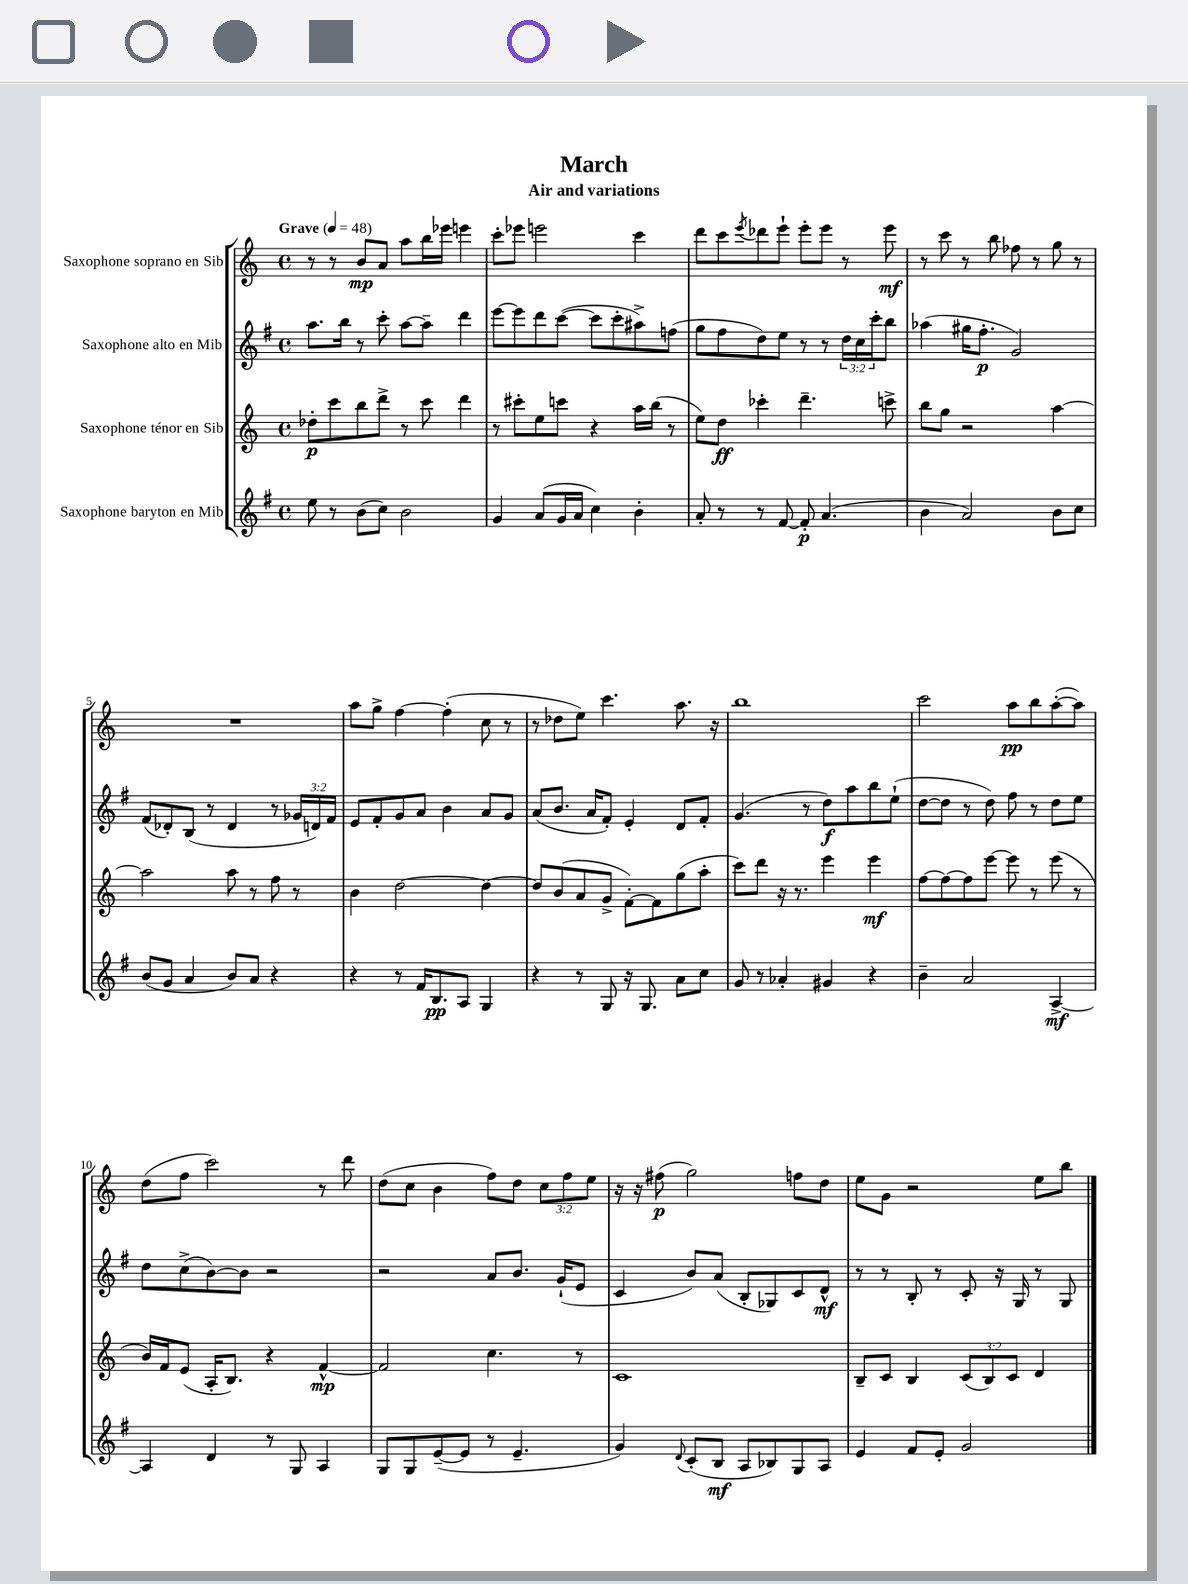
\header { title = "March" subtitle = "Air and variations" }
<<
\new StaffGroup <<
\new Staff = "s0" \with { instrumentName = "Saxophone soprano en Sib" } {
    \clef treble \key c \major \defaultTimeSignature \time 4/4 \override Staff.TupletNumber.text = #tuplet-number::calc-fraction-text \tempo "Grave" 4 = 48
    r8 r8 b'8\mp a'8 a''8 b''16 ees'''16 e'''4 |
    c'''8-. ees'''8 e'''2 c'''4 |
    d'''8 c'''8 \acciaccatura { e'''8 } des'''8 e'''8-! e'''8-. e'''8 r8 e'''8\mf |
    r8 c'''8 r8 b''8 fes''8 r8 g''8 r8 |
    R1 |
    a''8 g''8-> f''4~ f''4-.( c''8 r8 |
    r8 des''8 e''8) c'''4. a''8. r16 |
    b''1 |
    c'''2 a''8\pp b''8 a''8~-.( a''8) |
    d''8( f''8 c'''2) r8 d'''8 |
    d''8( c''8 b'4 f''8) d''8 \tuplet 3/2 { c''8 f''8 e''8 } |
    r16 r16 fis''8\p( g''2) f''8 d''8 |
    e''8 g'8 r2 e''8 b''8 \bar "|." |
}
\new Staff = "s1" \with { instrumentName = "Saxophone alto en Mib" } {
    \clef treble \key g \major \defaultTimeSignature \time 4/4 \override Staff.TupletNumber.text = #tuplet-number::calc-fraction-text
    a''8. b''16 r8 c'''8-. a''8~ a''8-- d'''4 |
    e'''8~ e'''8 d'''8 c'''8~( c'''8 c'''8-. ais''8->) f''8( |
    g''8 fis''8 d''8) e''8 r8 r8 \tuplet 3/2 { d''16 c''16 c'''16-. } b''8 |
    aes''4( gis''16 fis''8.-.\p g'2) |
    fis'8( des'8-.) b8( r8 des'4 r8 \tuplet 3/2 { ges'16 d'16) fis'16 } |
    e'8 fis'8-. g'8 a'8 b'4 a'8 g'8 |
    a'8( b'8. a'16 fis'8-.) e'4-. d'8 fis'8-. |
    g'4.( r8 d''8\f) a''8 b''8 e''8-!( |
    d''8~ d''8 r8 d''8) fis''8 r8 d''8 e''8 |
    d''8 c''8->( b'8~) b'8 r2 |
    r2 a'8 b'8. g'16-!( e'8 |
    c'4 b'8) a'8( b8-. ges8) c'8 d'8-^\mf |
    r8 r8 b8-. r8 c'8-. r16 g16 r8 g8 \bar "|." |
}
\new Staff = "s2" \with { instrumentName = "Saxophone ténor en Sib" } {
    \clef treble \key c \major \defaultTimeSignature \time 4/4 \override Staff.TupletNumber.text = #tuplet-number::calc-fraction-text
    des''8-.\p c'''8 b''8 d'''8-> r8 c'''8 d'''4 |
    r8 cis'''8-. e''8 c'''8 r4 a''16 b''16( r8 |
    e''8) d''8\ff ces'''4-. d'''4.-- c'''8-> |
    b''8 g''8 r2 a''4~ |
    a''2 a''8 r8 f''8 r8 |
    b'4 d''2~ d''4~ |
    d''8 b'8( a'8 g'8-> f'8~-.) f'8 g''8( a''8-. |
    c'''8) d'''8 r16 r8. e'''4 e'''4\mf |
    f''8~ f''8~ f''8 e'''8~ e'''8 r8 e'''8( r8 |
    b'16) f'16 e'8( a16-. b8.) r4 f'4~-^\mp |
    f'2 c''4. r8 |
    c'1 |
    b8-- c'8 b4 \tuplet 3/2 { c'8( b8) c'8 } d'4 \bar "|." |
}
\new Staff = "s3" \with { instrumentName = "Saxophone baryton en Mib" } {
    \clef treble \key g \major \defaultTimeSignature \time 4/4
    e''8 r8 b'8( c''8) b'2 |
    g'4 a'8( g'16 a'16 c''4) b'4-. |
    a'8-. r8 r8 fis'8~ fis'8-.\p a'4.( |
    b'4 a'2) b'8 c''8 |
    b'8( g'8 a'4 b'8) a'8 r4 |
    r4 r8 fis'16 b8.\pp a8 g4 |
    r4 r8 g8 r16 g8. a'8 c''8 |
    g'8 r8 aes'4-. gis'4 r4 |
    b'4-- a'2 a4~->\mf |
    a4 d'4 r8 g8 a4 |
    g8 g8 e'8~--( e'8 r8 e'4.-- |
    g'4) \appoggiatura { d'8 } c'8-.( b8\mf a8 bes8) g8 a8 |
    e'4 fis'8 e'8-. g'2 \bar "|." |
}
>>
>>
